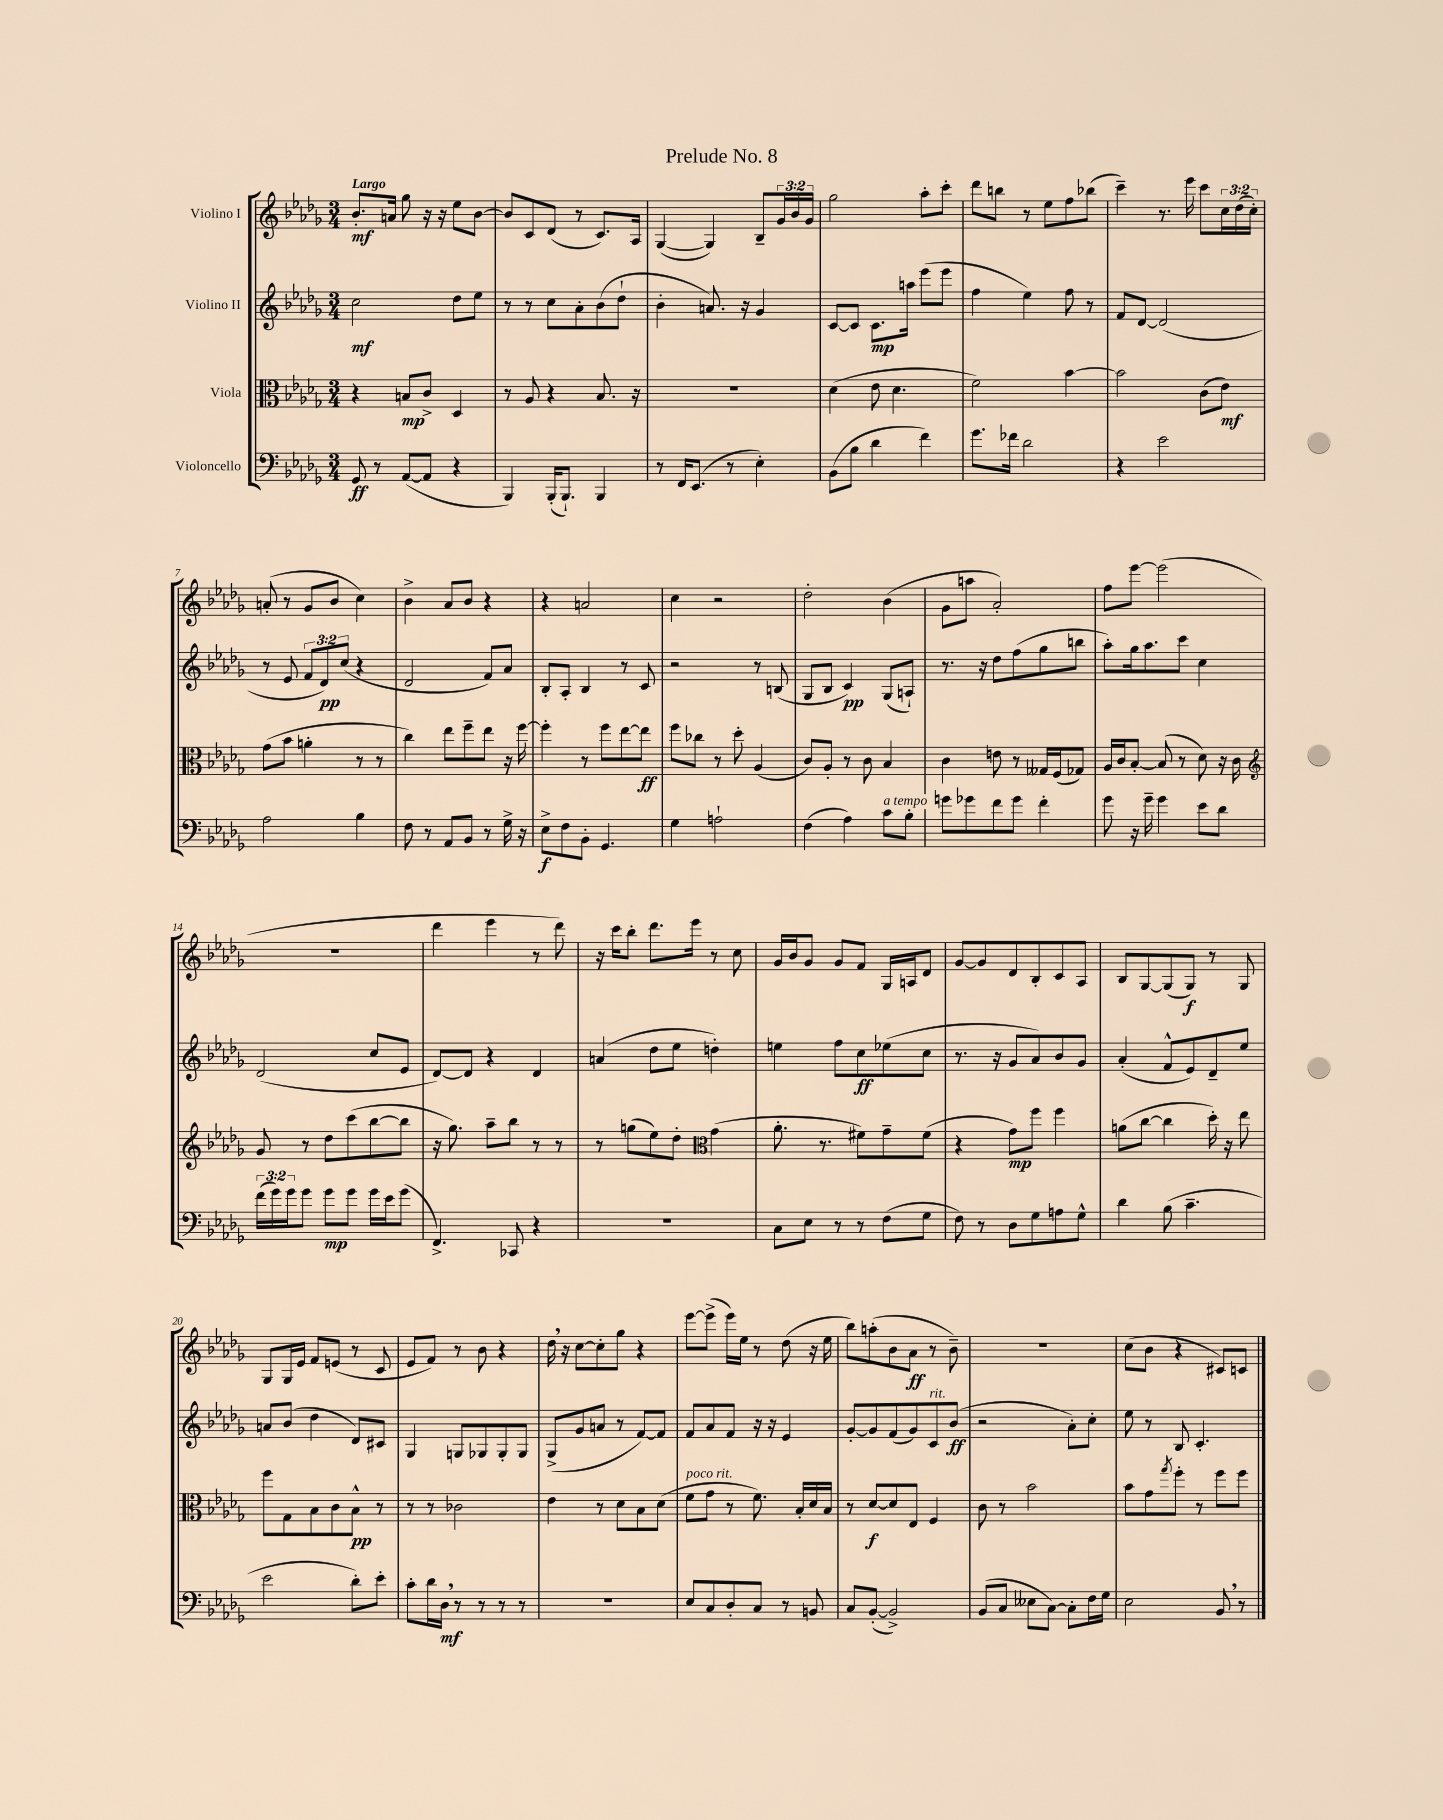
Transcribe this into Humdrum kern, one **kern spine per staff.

**kern	**dynam	**kern	**dynam	**kern	**dynam	**kern	**dynam
*part4	*part4	*part3	*part3	*part2	*part2	*part1	*part1
*staff4	*staff4	*staff3	*staff3	*staff2	*staff2	*staff1	*staff1
*I"Violoncello	*	*I"Viola	*	*I"Violino II	*	*I"Violino I	*
*clefF4	*	*clefC3	*	*clefG2	*	*clefG2	*
*k[b-e-a-d-g-]	*	*k[b-e-a-d-g-]	*	*k[b-e-a-d-g-]	*	*k[b-e-a-d-g-]	*
*M3/4	*	*M3/4	*	*M3/4	*	*M3/4	*
=1	=1	=1	=1	=1	=1	=1	=1
!	!	!	!	!	!	!LO:TX:a:B:t=Largo	!
8GG-/	ff	4r	.	2cc\	mf	8.b-'/L	mf
8r	.	.	.	.	.	.	.
.	.	.	.	.	.	16an/Jk	.
([8AA-/L	.	8Bn/L	mp	.	.	8gg-\	.
8AA-/J]	.	8c^/J	.	.	.	16r	.
.	.	.	.	.	.	16r	.
4r	.	4D-/	.	8dd-\L	.	8ee-\L	.
.	.	.	.	8ee-\J	.	[8b-\J	.
=2	=2	=2	=2	=2	=2	=2	=2
4BBB-/)	.	8r	.	8r	.	8b-/L]	.
.	.	8A-/	.	8r	.	8c/	.
(16BBB-'/KL	.	4r	.	8cc\L	.	(8d-/J	.
8.BBB-`/J)	.	.	.	.	.	.	.
.	.	.	.	8a-'\	.	8r	.
4BBB-/	.	8.B-/	.	(8b-\	.	8.c/L)	.
.	.	.	.	8dd-`\J	.	.	.
.	.	16r	.	.	.	16A-/Jk	.
=3	=3	=3	=3	=3	=3	=3	=3
8r	.	2.r	.	4b-'\	.	([4G-/	.
16FF/KL	.	.	.	.	.	.	.
(8.EE-/J	.	.	.	.	.	.	.
.	.	.	.	8.an/)	.	4G-/])	.
8r	.	.	.	.	.	.	.
.	.	.	.	16r	.	.	.
4E-'\)	.	.	.	4g-/	.	8B-~/L	.
.	.	.	.	.	.	24g-/L	.
.	.	.	.	.	.	24b-/	.
.	.	.	.	.	.	24g-/JJ	.
=4	=4	=4	=4	=4	=4	=4	=4
(8BB-\L	.	(4d-\	.	[8c/L	.	2gg-\	.
8B-\J	.	.	.	8c/J]	.	.	.
4d-\	.	8e-\	.	8.c\L	mp	.	.
.	.	4.d-\	.	.	.	.	.
.	.	.	.	16aan\Jk	.	.	.
4f\)	.	.	.	(8eee-\L	.	8aa-'\L	.
.	.	.	.	8eee-\J	.	8ccc'\J	.
=5	=5	=5	=5	=5	=5	=5	=5
8.g-\L	.	2f\)	.	4ff\	.	8ddd-\L	.
.	.	.	.	.	.	8bbn\J	.
16f-X\Jk	.	.	.	.	.	.	.
2d-\	.	.	.	4ee-\)	.	8r	.
.	.	.	.	.	.	8ee-\L	.
.	.	[4b-\	.	8ff\	.	8ff\	.
.	.	.	.	8r	.	(8bb-X\J	.
=6	=6	=6	=6	=6	=6	=6	=6
4r	.	2b-\]	.	8f/L	.	4ccc~\)	.
.	.	.	.	[8d-/J	.	.	.
2e-\	.	.	.	(2d-/]	.	8.r	.
.	.	.	.	.	.	16eee-\	.
.	.	(8c\L	.	.	.	8ccc\L	.
.	.	8e-\J)	mf	.	.	24cc\L	.
.	.	.	.	.	.	(24dd-\	.
.	.	.	.	.	.	24cc'\JJ)	.
!!LO:LB:g=z
=7	=7	=7	=7	=7	=7	=7	=7
2A-\	.	(8g-\L	.	8r	.	(8an'/	.
.	.	8b-\J	.	8e-/	.	8r	.
.	.	4an'\	.	12f/L	.	8g-/L	.
.	.	.	.	12d-/)	pp	.	.
.	.	.	.	.	.	8b-/J	.
.	.	.	.	(12cc/J	.	.	.
4B-\	.	8r	.	4r	.	4cc\)	.
.	.	8r	.	.	.	.	.
=8	=8	=8	=8	=8	=8	=8	=8
8F\	.	4cc\)	.	2d-/	.	4b-^\	.
8r	.	.	.	.	.	.	.
8AA-/L	.	8ee-\L	.	.	.	8a-/L	.
8BB-/J	.	8ff~\	.	.	.	8b-/J	.
8r	.	8ee-\J	.	8f/L)	.	4r	.
16G-^\	.	16r	.	8a-/J	.	.	.
16r	.	[16ff\	.	.	.	.	.
=9	=9	=9	=9	=9	=9	=9	=9
8E-^\L	f	4ff'\]	.	8B-'/L	.	4r	.
8F\	.	.	.	8A-'/J	.	.	.
8BB-'\J	.	8r	.	4B-/	.	2an/	.
4.GG-/	.	8ff\L	.	.	.	.	.
.	.	[8ee-\	.	8r	.	.	.
.	.	8ee-\J]	ff	8c/	.	.	.
=10	=10	=10	=10	=10	=10	=10	=10
4G-\	.	8ff\L	.	2r	.	4cc\	.
.	.	8cc-X\J	.	.	.	.	.
2An`\	.	8r	.	.	.	2r	.
.	.	8dd-'\	.	.	.	.	.
.	.	(4A-/	.	8r	.	.	.
.	.	.	.	(8Bn/	.	.	.
=11	=11	=11	=11	=11	=11	=11	=11
(4F\	.	8c/L)	.	8G-/L	.	2dd-'\	.
.	.	8A-'/J	.	8B-/J	.	.	.
4A-\)	.	8r	.	4c/)	pp	.	.
.	.	8c\	.	.	.	.	.
!LO:TX:a:i:t=a tempo	!	!	!	!	!	!	!
8c\L	.	4B-/	.	(8G-/L	.	(4b-\	.
8B-'\J	.	.	.	8An`/J)	.	.	.
=12	=12	=12	=12	=12	=12	=12	=12
8gn\L	.	4c\	.	8.r	.	8g-\L	.
8g-X\	.	.	.	.	.	8aan\J	.
.	.	.	.	16r	.	.	.
8f\	.	8en\	.	8dd-\L	.	2a-'/)	.
8g-\J	.	8r	.	(8ff\	.	.	.
4f'\	.	16G--X/LL	.	8gg-\	.	.	.
.	.	(16F/J	.	.	.	.	.
.	.	8G-X/J)	.	8bbn\J	.	.	.
=13	=13	=13	=13	=13	=13	=13	=13
8g-\	.	16A-/LL	.	8aa-'\L)	.	8ff\L	.
.	.	16c/J	.	.	.	.	.
16r	.	[8B-'/J	.	16gg-\k	.	[8eee-\J	.
16g-~\	.	.	.	8.aa-\	.	.	.
4g-\	.	(8B-/]	.	.	.	(2eee-\]	.
.	.	8r	.	8ccc\J	.	.	.
8e-\L	.	8d-\)	.	4cc\	.	.	.
8d-\J	.	16r	.	.	.	.	.
.	.	16c\	.	.	.	.	.
!!LO:LB:g=z
=14	=14	=14	=14	=14	=14	=14	=14
*	*	*clefG2	*	*	*	*	*
(24f\LL	.	8g-/	.	(2d-/	.	2.r	.
24g-\)	.	.	.	.	.	.	.
24g-\J	.	.	.	.	.	.	.
8g-\J	.	8r	.	.	.	.	.
8g-\L	mp	8dd-\L	.	.	.	.	.
8g-\J	.	(8ccc\	.	.	.	.	.
16g-\LL	.	[8bb-\	.	8cc/L	.	.	.
16e-\J	.	.	.	.	.	.	.
(8g-\J	.	8bb-\J]	.	8e-/J	.	.	.
=15	=15	=15	=15	=15	=15	=15	=15
4.FF^/)	.	16r	.	[8d-/L)	.	4ddd-\	.
.	.	8.gg-\)	.	.	.	.	.
.	.	.	.	8d-/J]	.	.	.
.	.	8aa-~\L	.	4r	.	4eee-\	.
8CC-X/	.	8bb-\J	.	.	.	.	.
4r	.	8r	.	4d-/	.	8r	.
.	.	8r	.	.	.	8ddd-\)	.
=16	=16	=16	=16	=16	=16	=16	=16
2.r	.	8r	.	(4an/	.	16r	.
.	.	.	.	.	.	16ccc\KL	.
.	.	(8ggn\L	.	.	.	8bb-'\J	.
.	.	8ee-\)	.	8dd-\L	.	8.ddd-\L	.
.	.	8dd-'\J	.	8ee-\J	.	.	.
.	.	.	.	.	.	16eee-\Jk	.
*	*	*clefC3	*	*	*	*	*
.	.	(4g-\	.	4ddn'\)	.	8r	.
.	.	.	.	.	.	8cc\	.
=17	=17	=17	=17	=17	=17	=17	=17
8C\L	.	8.a-'\	.	4een\	.	16g-/LL	.
.	.	.	.	.	.	16b-/J	.
8E-\J	.	.	.	.	.	8g-/J	.
.	.	8.r	.	.	.	.	.
8r	.	.	.	8ff\L	.	8g-/L	.
8r	.	8f#X\L)	.	8cc\	ff	8f/J	.
(8F\L	.	8g-~\	.	(8ee-X\	.	16G-/LL	.
.	.	.	.	.	.	16An/J	.
8G-\J	.	(8f#\J	.	8cc\J	.	8d-/J	.
=18	=18	=18	=18	=18	=18	=18	=18
8F\)	.	4r	.	8.r	.	[8g-/L	.
8r	.	.	.	.	.	8g-/]	.
.	.	.	.	16r	.	.	.
8D-\L	.	8g-\L)	mp	8g-/L	.	8d-/	.
8G-\	.	8ff\J	.	8a-/)	.	8B-'/	.
8An\	.	4ff\	.	8b-/	.	8c/	.
8G-^^\J	.	.	.	8g-/J	.	8A-/J	.
=19	=19	=19	=19	=19	=19	=19	=19
4d-\	.	(8an\L	.	(4a-'/	.	8B-/L	.
.	.	[8cc\J	.	.	.	[8G-/	.
(8B-\	.	4cc\]	.	8f^^/L	.	(8G-/]	.
4.c~\	.	.	.	8e-/)	.	8G-/J)	f
.	.	16dd-'\)	.	8d-~/	.	8r	.
.	.	16r	.	.	.	.	.
.	.	8ee-\	.	8ee-/J	.	8G-/	.
!!LO:LB:g=z
=20	=20	=20	=20	=20	=20	=20	=20
2e-\	.	8ff\L	.	8an/L	.	8G-/L	.
.	.	8G-\	.	(8b-/J	.	16G-/L	.
.	.	.	.	.	.	16e-/JJ	.
.	.	8B-\	.	4dd-\	.	8f/L	.
.	.	8c\	.	.	.	(8en/J	.
8d-'\L)	.	8B-^^\J	pp	8d-/L)	.	8r	.
8e-'\J	.	8r	.	8c#X/J	.	8c/	.
=21	=21	=21	=21	=21	=21	=21	=21
8c'\L	.	8r	.	4G-/	.	8e-/L	.
16d-\L	.	8r	.	.	.	8f/J)	.
16D-,\JJ	mf	.	.	.	.	.	.
8r	.	2c-X\	.	8Gn/L	.	8r	.
8r	.	.	.	8G-X/	.	8b-\	.
8r	.	.	.	8G-'/	.	4r	.
8r	.	.	.	8G-/J	.	.	.
=22	=22	=22	=22	=22	=22	=22	=22
2.r	.	4e-\	.	(8G-^/L	.	16dd-,\	.
.	.	.	.	.	.	16r	.
.	.	.	.	8g-/	.	[8cc\L	.
.	.	8r	.	8an/J	.	8cc'\]	.
.	.	8d-\L	.	8r	.	8gg-\J	.
.	.	8B-\	.	[8f/L)	.	4r	.
.	.	(8d-\J	.	8f/J]	.	.	.
=23	=23	=23	=23	=23	=23	=23	=23
!	!	!LO:TX:a:i:t=poco rit.	!	!	!	!	!
8E-/L	.	8f\L	.	8f/L	.	[8eee-\L	.
8C/	.	8g-\J	.	8a-/	.	(8eee-^\J]	.
8D-'/	.	8r	.	8f/J	.	16eee-\LL)	.
.	.	.	.	.	.	16ee-\JJ	.
8C/J	.	8.f\)	.	16r	.	8r	.
.	.	.	.	16r	.	.	.
8r	.	.	.	4e-/	.	(8dd-\	.
.	.	16B-'/LL	.	.	.	.	.
8BBn/	.	16d-/	.	.	.	16r	.
.	.	16B-/JJ	.	.	.	16ee-\	.
=24	=24	=24	=24	=24	=24	=24	=24
8C/L	.	8r	.	[8g-'/L	.	8bb-\L)	.
([8BB-'/J	.	[8d-/L	f	8g-/]	.	(8aan'\	.
2BB-^/])	.	8d-/]	.	(8f/	.	8b-\	.
.	.	8E-/J	.	8g-/)	.	8a-\J	ff
!	!	!	!	!LO:TX:a:i:t=rit.	!	!	!
.	.	4F/	.	8c/	.	8r	.
.	.	.	.	(8b-/J	ff	8b-~\)	.
=25	=25	=25	=25	=25	=25	=25	=25
(8BB-/L	.	8c\	.	2r	.	2.r	.
8C/J	.	8r	.	.	.	.	.
8E--X\L	.	2b-\	.	.	.	.	.
[8C\J)	.	.	.	.	.	.	.
8C'\L]	.	.	.	8a-'\L)	.	.	.
16F\L	.	.	.	8cc'\J	.	.	.
16G-\JJ	.	.	.	.	.	.	.
=26	=26	=26	=26	=26	=26	=26	=26
2E-\	.	8b-\L	.	8ee-\	.	(8cc\L	.
.	.	8g-\	.	8r	.	8b-\J	.
.	.	8qgg-/	.	.	.	.	.
.	.	8ff'\J	.	8B-/	.	4r	.
.	.	8r	.	4.c'/	.	.	.
8BB-,/	.	8ff\L	.	.	.	8c#X/L)	.
8r	.	8ff\J	.	.	.	8cn/J	.
==	==	==	==	==	==	==	==
*-	*-	*-	*-	*-	*-	*-	*-
